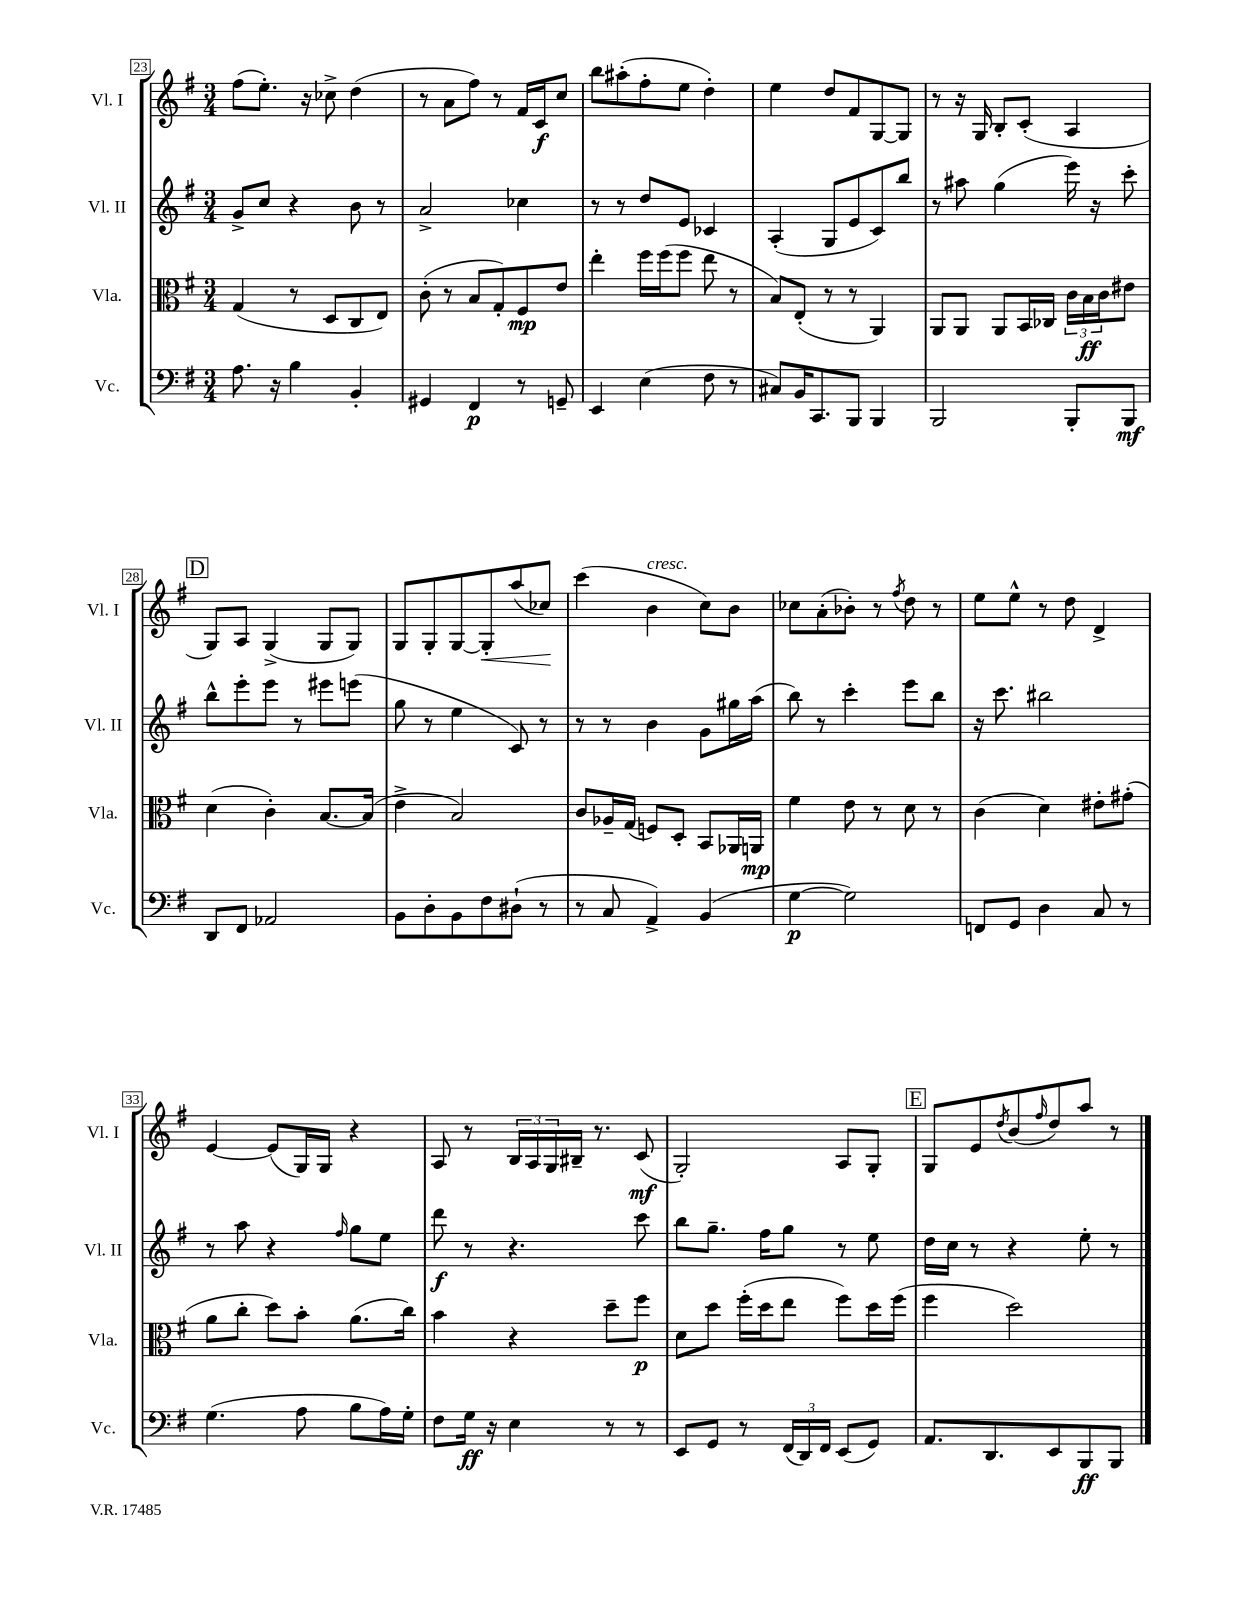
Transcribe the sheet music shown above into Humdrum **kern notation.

**kern	**dynam	**kern	**dynam	**kern	**dynam	**kern	**dynam
*part4	*part4	*part3	*part3	*part2	*part2	*part1	*part1
*staff4	*staff4	*staff3	*staff3	*staff2	*staff2	*staff1	*staff1
*I"Vc.	*	*I"Vla.	*	*I"Vl. II	*	*I"Vl. I	*
*I'Vc.	*	*I'Vla.	*	*I'Vl. II	*	*I'Vl. I	*
*clefF4	*	*clefC3	*	*clefG2	*	*clefG2	*
*k[f#]	*	*k[f#]	*	*k[f#]	*	*k[f#]	*
*M3/4	*	*M3/4	*	*M3/4	*	*M3/4	*
=23	=23	=23	=23	=23	=23	=23	=23
8.A\	.	(4G/	.	8g^/L	.	(8ff#\L	.
.	.	.	.	8cc/J	.	8.ee'\J)	.
16r	.	.	.	.	.	.	.
4B\	.	8r	.	4r	.	.	.
.	.	.	.	.	.	16r	.
.	.	8D/L	.	.	.	8cc-X^\	.
4BB'/	.	8C/	.	8b\	.	(4dd\	.
.	.	8E/J)	.	8r	.	.	.
=24	=24	=24	=24	=24	=24	=24	=24
4GG#X/	.	(8c'\	.	2a^/	.	8r	.
.	.	8r	.	.	.	8a\L	.
4FF#/	p	8B/L	.	.	.	8ff#\J)	.
.	.	8G'/)	.	.	.	8r	.
8r	.	8F#/	mp	4cc-X\	.	16f#/LL	.
.	.	.	.	.	.	16c/J	f
8GGn~/	.	8e/J	.	.	.	8cc/J	.
=25	=25	=25	=25	=25	=25	=25	=25
4EE/	.	4ee'\	.	8r	.	8bb\L	.
.	.	.	.	8r	.	(8aa#X'\	.
(4E\	.	16ff#\LL	.	8dd/L	.	8ff#'\	.
.	.	(16ff#\J	.	.	.	.	.
.	.	8ff#\J	.	8e/J	.	8ee\J	.
8F#\	.	8ee\	.	4c-X/	.	4dd'\)	.
8r	.	8r	.	.	.	.	.
=26	=26	=26	=26	=26	=26	=26	=26
8C#X/L)	.	8B/L)	.	(4A'/	.	4ee\	.
16BB/K	.	(8E'/J	.	.	.	.	.
8.CC/	.	.	.	.	.	.	.
.	.	8r	.	8G/L	.	8dd/L	.
8BBB/J	.	8r	.	8e/	.	8f#/	.
4BBB/	.	4AA/)	.	8c/)	.	[8G/	.
.	.	.	.	8bb/J	.	8G/J]	.
=27	=27	=27	=27	=27	=27	=27	=27
2BBB/	.	8AA/L	.	8r	.	8r	.
.	.	8AA/J	.	8aa#X\	.	16r	.
.	.	.	.	.	.	16G/	.
.	.	8AA/L	.	(4gg\	.	8B'/L	.
.	.	16BB/L	.	.	.	(8c'/J	.
.	.	16C-X/JJ	.	.	.	.	.
8BBB'/L	.	24c\LL	.	16eee\)	.	4A/	.
.	.	24B\	ff	.	.	.	.
.	.	.	.	16r	.	.	.
.	.	24c\J	.	.	.	.	.
8BBB/J	mf	8e#X\J	.	8ccc'\	.	.	.
!!LO:LB:g=z
!!LO:REH:place=s1:t=D
=28	=28	=28	=28	=28	=28	=28	=28
8DD/L	.	(4d\	.	8bb^^\L	.	8G/L)	.
8FF#/J	.	.	.	8eee'\	.	8A/J	.
2AA-X/	.	4c'\)	.	8eee\J	.	(4G^/	.
.	.	.	.	8r	.	.	.
.	.	[8.B/L	.	8eee#X\L	.	8G/L	.
.	.	.	.	(8eeen\J	.	8G/J)	.
.	.	(16B/Jk]	.	.	.	.	.
=29	=29	=29	=29	=29	=29	=29	=29
8BB\L	.	4e^\	.	8gg\	.	8G/L	.
8D'\	.	.	.	8r	.	8G'/	.
8BB\	.	2B/)	.	4ee\	.	[8G/	.
!	!	!	!	!	!	!	!LO:HP:b
8F#\	.	.	.	.	.	8G'/]	<
(8D#X`\J	.	.	.	8c/)	.	(8aa/	.
8r	.	.	.	8r	.	8cc-X/J)	.
.	.	.	.	.	.	.	[
=30	=30	=30	=30	=30	=30	=30	=30
8r	.	8c/L	.	8r	.	(4ccc\	.
8C/	.	16A-X~/L	.	8r	.	.	.
.	.	(16G/JJ	.	.	.	.	.
!	!	!	!	!	!	!LO:TX:a:i:t=cresc.	!
4AA^/)	.	8Fn/L)	.	4b\	.	4b\	.
.	.	8D'/J	.	.	.	.	.
(4BB/	.	8BB/L	.	8g\L	.	8cc\L)	.
.	.	16AA-X/L	.	16gg#X\L	.	8b\J	.
.	.	16AAn/JJ	mp	(16aa\JJ	.	.	.
=31	=31	=31	=31	=31	=31	=31	=31
[4G\	p	4f#\	.	8bb\)	.	8cc-X\L	.
.	.	.	.	8r	.	(8a'\	.
2G\])	.	8e\	.	4ccc'\	.	8b-X'\J)	.
.	.	8r	.	.	.	8r	.
.	.	.	.	.	.	8qff#/	.
.	.	8d\	.	8eee\L	.	8dd\	.
.	.	8r	.	8bb\J	.	8r	.
=32	=32	=32	=32	=32	=32	=32	=32
8FFn/L	.	(4c\	.	16r	.	8ee\L	.
.	.	.	.	8.ccc\	.	.	.
8GG/J	.	.	.	.	.	8ee^^\J	.
4D\	.	4d\)	.	2bb#X\	.	8r	.
.	.	.	.	.	.	8dd\	.
8C/	.	8e#X'\L	.	.	.	4d^/	.
8r	.	(8g#X'\J	.	.	.	.	.
!!LO:LB:g=z
=33	=33	=33	=33	=33	=33	=33	=33
(4.G\	.	8a\L	.	8r	.	[4e/	.
.	.	8cc'\J	.	8aa\	.	.	.
.	.	8dd\L)	.	4r	.	(8e/L]	.
8A\	.	8b'\J	.	.	.	16G/L)	.
.	.	.	.	.	.	16G/JJ	.
.	.	.	.	16qqff#/	.	.	.
8B\L	.	(8.a\L	.	8gg\L	.	4r	.
16A\L)	.	.	.	8ee\J	.	.	.
16G'\JJ	.	16cc\Jk)	.	.	.	.	.
=34	=34	=34	=34	=34	=34	=34	=34
8F#\L	.	4b\	.	8ddd\	f	8A/	.
16G\Jk	ff	.	.	8r	.	8r	.
16r	.	.	.	.	.	.	.
4E\	.	4r	.	4.r	.	24B/LL	.
.	.	.	.	.	.	24A/	.
.	.	.	.	.	.	24G/	.
.	.	.	.	.	.	16B#X~/JJ	.
.	.	.	.	.	.	8.r	.
8r	.	8dd~\L	.	.	.	.	.
8r	.	8ff#\J	p	8ccc\	.	(8c/	mf
=35	=35	=35	=35	=35	=35	=35	=35
8EE/L	.	8d\L	.	8bb\L	.	2G'/)	.
8GG/J	.	8dd\J	.	8.gg~\J	.	.	.
8r	.	(16ff#'\LL	.	.	.	.	.
.	.	16dd\J	.	16ff#\KL	.	.	.
(24FF#/LL	.	8ee\J	.	8gg\J	.	.	.
24DD/)	.	.	.	.	.	.	.
24FF#/JJ	.	.	.	.	.	.	.
(8EE/L	.	8ff#\L)	.	8r	.	8A/L	.
8GG/J)	.	16dd\L	.	8ee\	.	8G'/J	.
.	.	(16ff#\JJ	.	.	.	.	.
!!LO:REH:place=s1:t=E
=36	=36	=36	=36	=36	=36	=36	=36
8.AA/L	.	4ff#\	.	16dd\LL	.	8G/L	.
.	.	.	.	16cc\JJ	.	.	.
.	.	.	.	8r	.	8e/	.
8.DD/	.	.	.	.	.	.	.
.	.	.	.	.	.	8qdd/	.
.	.	2dd\)	.	4r	.	(8b/	.
.	.	.	.	.	.	16qqff#/	.
8EE/	.	.	.	.	.	8dd/)	.
8BBB/	ff	.	.	8ee'\	.	8aa/J	.
8BBB/J	.	.	.	8r	.	8r	.
==	==	==	==	==	==	==	==
*-	*-	*-	*-	*-	*-	*-	*-
